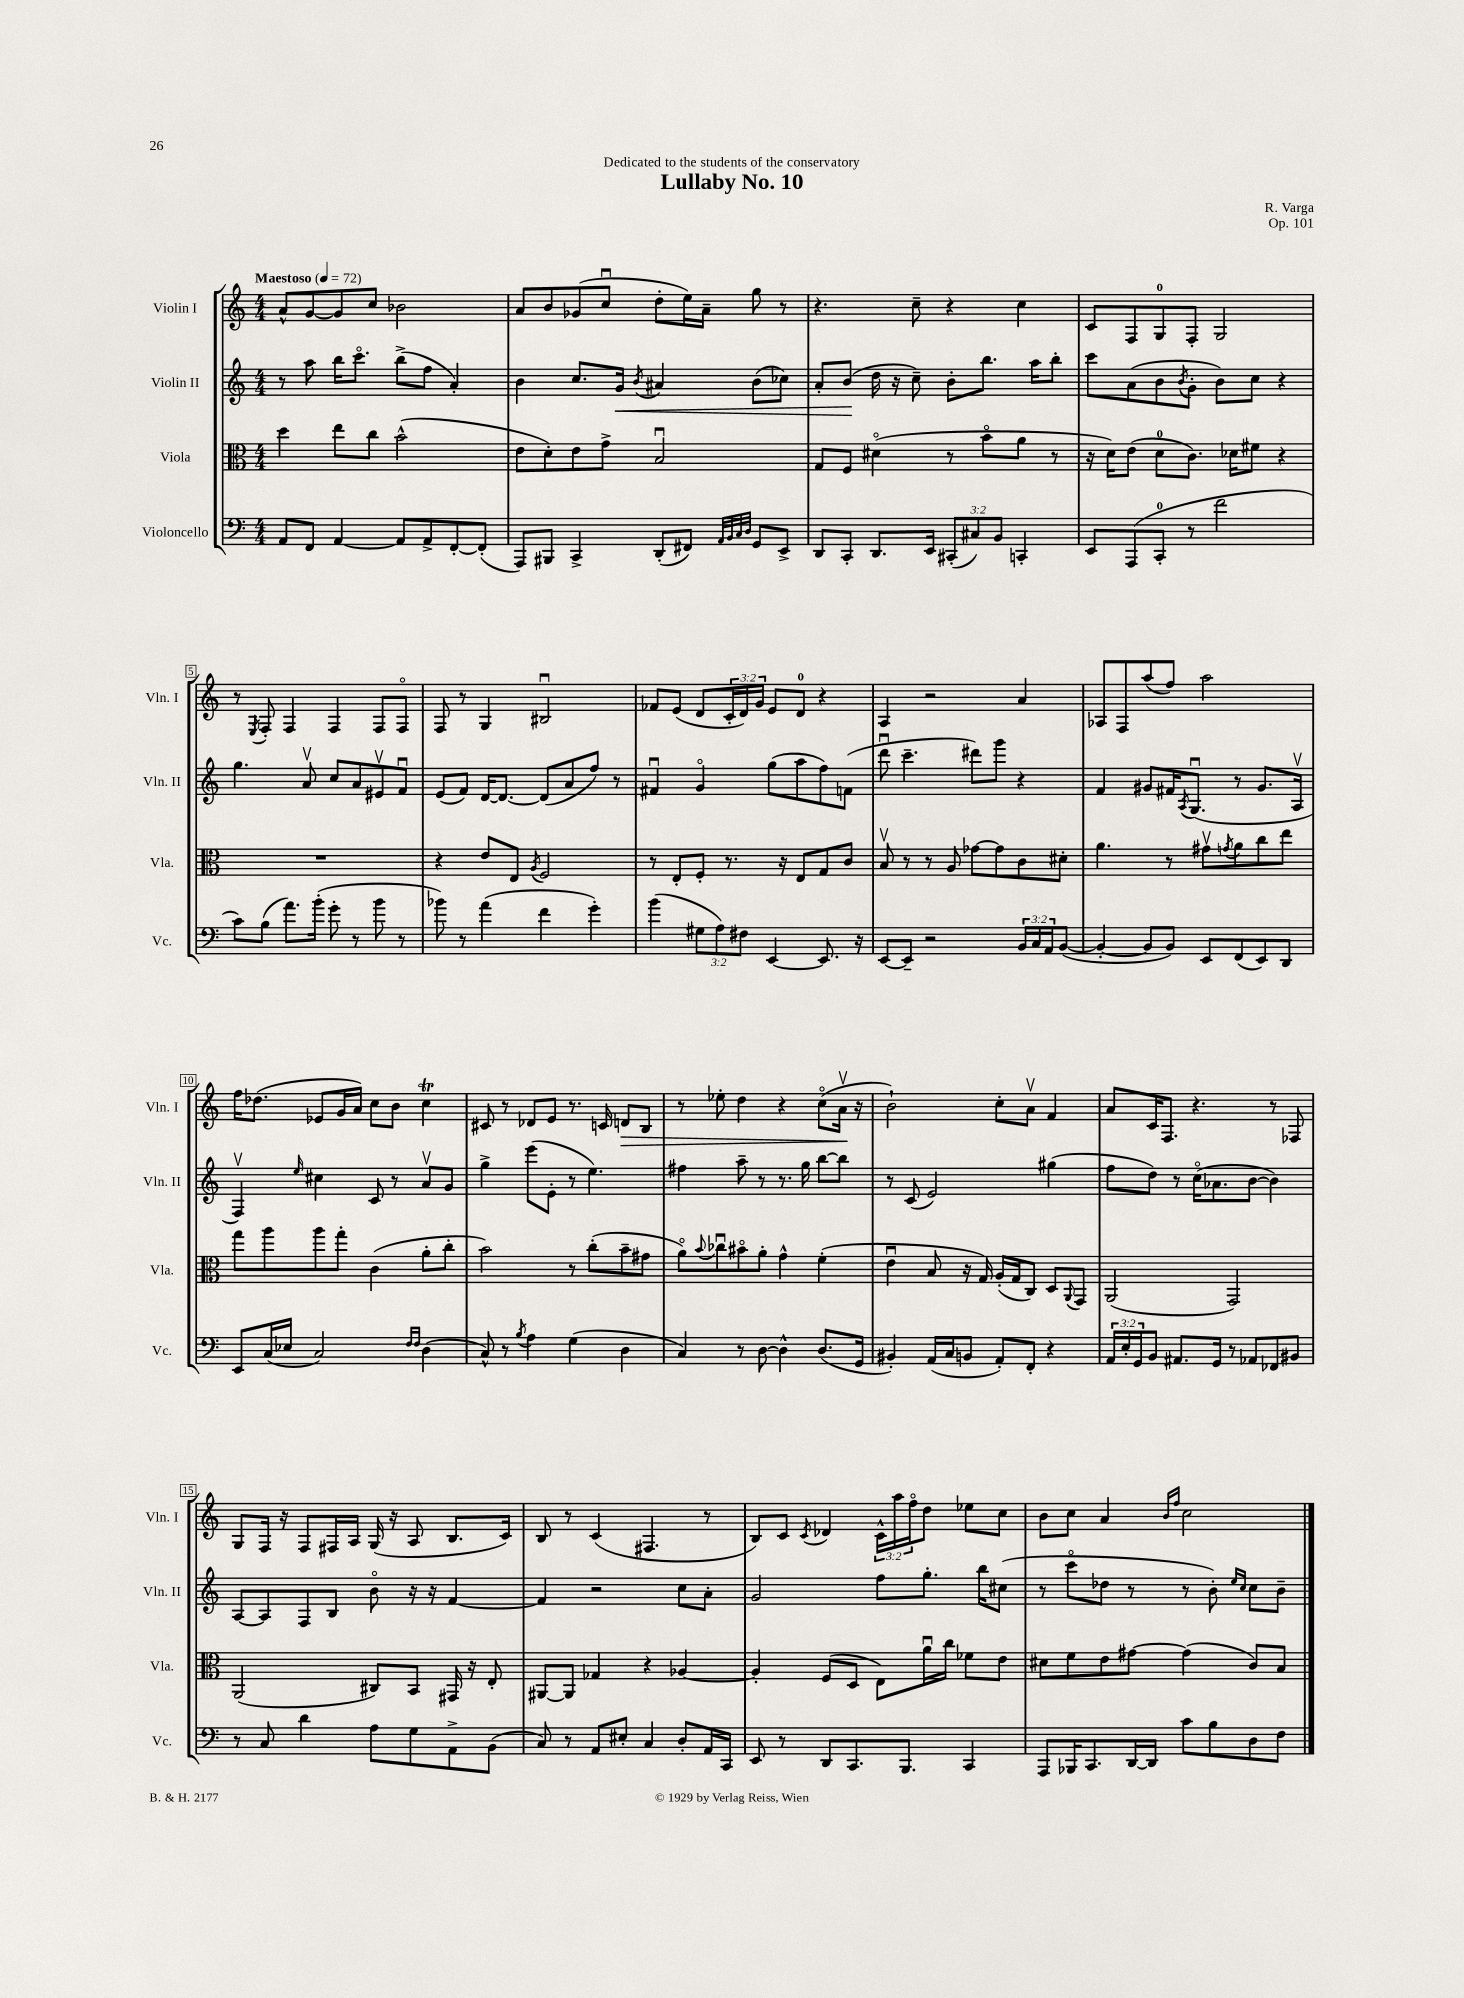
\header { title = "Lullaby No. 10" composer = "R. Varga" dedication = "Dedicated to the students of the conservatory" opus = "Op. 101" }
<<
\new StaffGroup <<
\new Staff = "s0" \with { instrumentName = "Violin I" shortInstrumentName = "Vln. I" } {
    \clef treble \key c \major \numericTimeSignature \time 4/4 \override Staff.TupletNumber.text = #tuplet-number::calc-fraction-text \tempo "Maestoso" 4 = 72
    a'8-^ g'8~ g'8 c''8 bes'2 |
    a'8 b'8 ges'8( c''8\downbow d''8-. e''16) a'16-- g''8 r8 |
    r4. c''8-- r4 c''4 |
    c'8 f8 g8-0 f8-. g2 |
    r8 \acciaccatura { e8 } f8-. f4 f4 f8 f8\flageolet |
    f8 r8 g4 bis2\downbow |
    fes'8 e'8( d'8 \tuplet 3/2 { c'16-. d'16) g'16 } e'8 d'8-0 r4 |
    a4 r2 a'4 |
    aes8 f8 a''8( f''8) a''2 |
    f''16 des''8.( ees'8 g'16 a'16) c''8 b'8 c''4\trill |
    cis'8 r8 des'8 e'8 r8. c'16 d'8\> b8 |
    r8 ees''8-. d''4 r4 c''8\flageolet( a'16\upbow\! r16 |
    b'2-!) c''8-. a'8\upbow f'4 |
    a'8 c'16 f8. r4. r8 fes8 |
    g8 f16 r16 f8 fis16 a16 g16( r16 a8 b8. c'16) |
    b8 r8 c'4( fis4. r8 |
    b8) c'8 \acciaccatura { c'8 } des'4 \tuplet 3/2 { c'16-^ a''16 f''16\flageolet } d''8 ees''8 c''8 |
    b'8 c''8 a'4 \grace { b'16 f''16 } c''2 \bar "|." |
}
\new Staff = "s1" \with { instrumentName = "Violin II" shortInstrumentName = "Vln. II" } {
    \clef treble \key c \major \numericTimeSignature \time 4/4
    r8 a''8 b''16 c'''8.\flageolet b''8->( f''8 a'4-.) |
    b'4 c''8. g'16\< \acciaccatura { b'8 } ais'4 b'8( ces''8) |
    a'8-. b'8\!( d''16 r16 c''8--) b'8-. b''8. a''16 b''8-. |
    c'''8 a'8( b'8 \acciaccatura { b'8 } g'8-. b'8) c''8 r4 |
    g''4. a'8\upbow c''8 a'8 eis'8\upbow f'8\downbow |
    e'8( f'8) d'16~ d'8.~ d'8( a'8 f''8) r8 |
    fis'4\downbow g'4\flageolet g''8( a''8 f''8) f'8( |
    d'''8\downbow c'''4.-- dis'''8) g'''8 r4 |
    f'4 gis'8 fis'16 \acciaccatura { a8 } g8.\downbow( r8 gis'8. a16\upbow |
    f4\upbow) \grace { e''16 } cis''4 c'8 r8 a'8\upbow g'8 |
    g''4-> e'''8( e'8-. r8 e''4.) |
    fis''4 a''8-- r8 r8. g''16 b''8~ b''8 |
    r8 c'8( e'2) gis''4( |
    f''8 d''8) r8 c''16\flageolet( aes'8. b'8~ b'4) |
    a8~ a8 f8 b8 b'8\flageolet r16 r16 f'4~ |
    f'4 r2 c''8 a'8-. |
    g'2 f''8 g''8.-. b''16 cis''8( |
    r8 c'''8\flageolet des''8 r8 r8 b'8-.) \grace { e''16 c''16 } c''8 b'8-- \bar "|." |
}
\new Staff = "s2" \with { instrumentName = "Viola" shortInstrumentName = "Vla." } {
    \clef alto \key c \major \numericTimeSignature \time 4/4
    d''4 e''8 c''8 b'2-^( |
    e'8 d'8-.) e'8 g'8-> b2\downbow |
    g8 f8 dis'4\flageolet( r8 b'8\flageolet a'8 r8 |
    r16 d'16) e'8( d'8-0 c'8.) des'16 fis'8 r4 |
    R1 |
    r4 e'8 e8 \acciaccatura { a8 } f2 |
    r8 e8-. f8-. r8. r16 e8 g8 c'8 |
    b8\upbow r8 r8 a8 ges'8~ ges'8 c'8 dis'8-. |
    a'4. r8 gis'8\upbow \acciaccatura { g'8 } a'8 c''8 e''8 |
    g''8 a''8 a''8 g''8-. c'4( a'8-. c''8-. |
    b'2) r8 c''8-.( b'8-- gis'8 |
    a'8\flageolet) \appoggiatura { b'8 } ces''8\downbow bis'8\flageolet a'8-. g'4-^ f'4-.( |
    e'4\downbow b8 r16 g16) a16-.( g16 c8) d8 \appoggiatura { a,8 } g,8 |
    a,2( g,2) |
    a,2( cis8) b,8 gis,16 r16 e8-. |
    ais,8~ ais,8 ges4 r4 aes4~ |
    aes4-. f8( d8 e8) a'16\downbow c''16 fes'8 e'8 |
    dis'8 f'8 e'8 gis'8~ gis'4( c'8) b8 \bar "|." |
}
\new Staff = "s3" \with { instrumentName = "Violoncello" shortInstrumentName = "Vc." } {
    \clef bass \key c \major \numericTimeSignature \time 4/4 \override Staff.TupletNumber.text = #tuplet-number::calc-fraction-text
    a,8 f,8 a,4~ a,8 a,8-> f,8~-. f,8-.( |
    a,,8) bis,,8 c,4-> d,8-.( fis,8) \grace { a,32 b,32 c32 d32 } g,8 e,8-> |
    d,8 c,8-. d,8. e,16 \tuplet 3/2 { cis,8-.( cis8) b,8 } c,4-. |
    e,8 a,,8( c,8-0-. r8 f'2 |
    c'8) b8( a'8.) b'16-.( g'8-. r8 b'8 r8 |
    bes'8) r8 a'4( f'4 g'4-.) |
    b'4( \tuplet 3/2 { gis8 a8) fis8 } e,4~ e,8. r16 |
    e,8~ e,8-- r2 \tuplet 3/2 { b,16 c16 a,16 } b,8~( |
    b,4~-. b,8 b,8) e,8 f,8( e,8) d,8 |
    e,8 c16( ees16 c2) \grace { f16 f16 } d4( |
    c8-^) r8 \acciaccatura { b8 } a4 g4( d4 |
    c4) r8 d8~ d4-^ d8.( g,16 |
    bis,4-.) a,16( c16 b,8 a,8-.) f,8-. r4 |
    \tuplet 3/2 { a,16 e16-. g,16 } b,8 ais,8. g,16 r8 aes,8 fes,8 bis,8 |
    r8 c8 d'4 a8 g8 a,8-> b,8( |
    c8) r8 a,8 eis8-. c4 d8-. a,16 c,16 |
    e,8 r8 d,8 c,8. b,,8. c,4 |
    a,,8 bes,,16 c,8. d,16~ d,16 c'8 b8 d8 f8 \bar "|." |
}
>>
>>
\layout { \context { \Score \override BarNumber.stencil = #(make-stencil-boxer 0.1 0.3 ly:text-interface::print) } }
